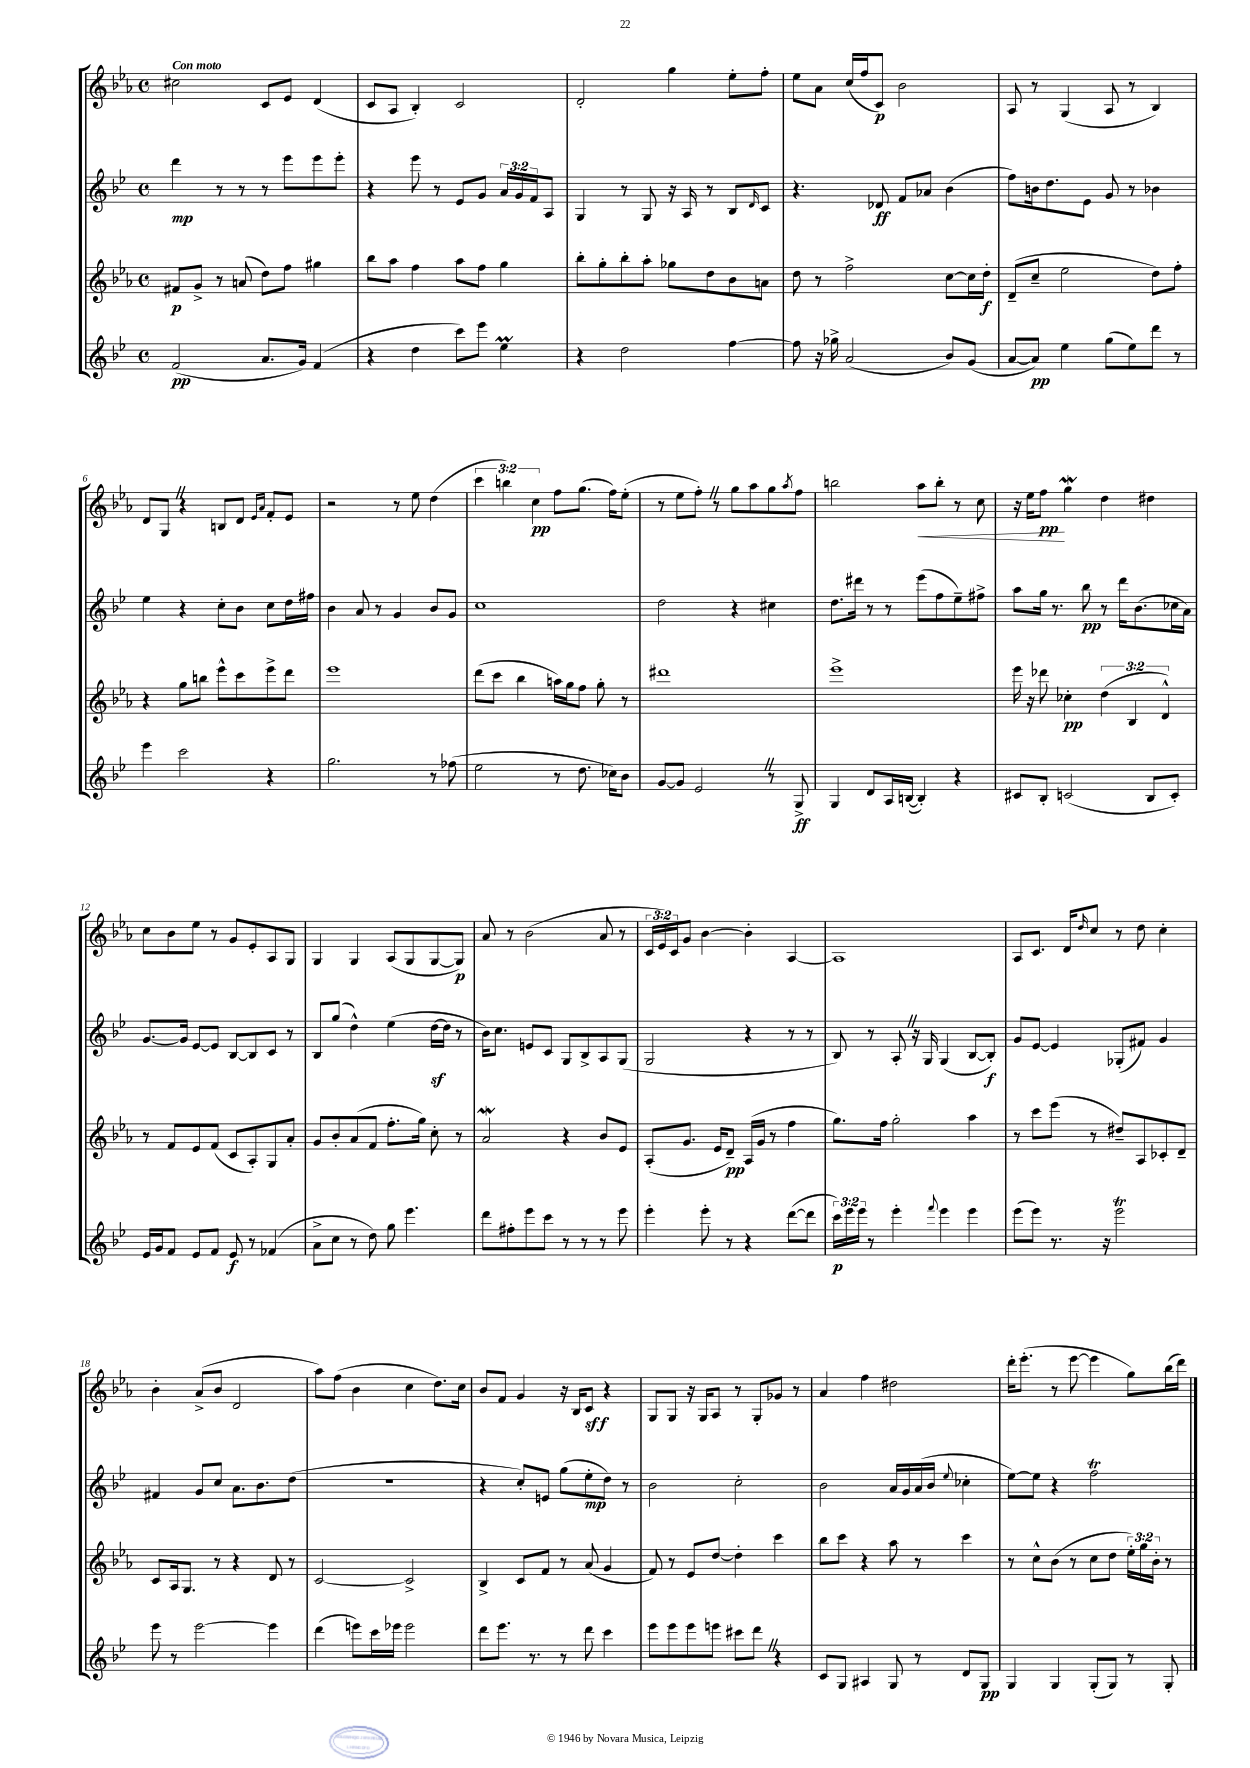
<<
\new StaffGroup <<
\new Staff = "s0" {
    \clef treble \key ees \major \defaultTimeSignature \time 4/4 \override Staff.TupletNumber.text = #tuplet-number::calc-fraction-text \tempo "Con moto"
    cis''2 c'8 ees'8 d'4( |
    c'8 aes8 bes4-.) c'2 |
    d'2-. g''4 ees''8-. f''8-. |
    ees''8 aes'8 c''16( f''16 c'8\p) bes'2 |
    aes8 r8 g4( aes8 r8 bes4) |
    d'8 g8 \once \override BreathingSign.text = \markup { \musicglyph "scripts.caesura.straight" } \breathe r4 b8 d'8 \grace { ees'16 aes'16 } f'8-. ees'8 |
    r2 r8 ees''8 d''4( |
    \tuplet 3/2 { c'''4 b''4) c''4\pp } f''8 g''8.( f''16) ees''8-.( |
    r8 ees''8 f''8-.) \once \override BreathingSign.text = \markup { \musicglyph "scripts.caesura.straight" } \breathe r8 g''8 aes''8 g''8 \acciaccatura { aes''8 } f''8 |
    b''2 aes''8\< b''8-. r8 c''8 |
    r16 ees''16 f''8\pp\! g''4\mordent d''4 dis''4 |
    c''8 bes'8 ees''8 r8 g'8 ees'8-. aes8 g8 |
    g4 g4 aes8( g8 g8~ g8\p) |
    aes'8 r8 bes'2( aes'8 r8 |
    \tuplet 3/2 { c'16 ees'16) c'16 } g'8 bes'4~ bes'4-. aes4~ |
    aes1 |
    aes8 c'8. d'16 \grace { d''16 } c''8 r8 d''8 c''4-. |
    bes'4-. aes'8->( bes'8 d'2 |
    aes''8) f''8( bes'4 c''4 d''8.) c''16 |
    bes'8 f'8 g'4 r16 bes16 c'8\sff r4 |
    g8 g8 r16 g16 aes8 r8 g8-. ges'8 r8 |
    aes'4 f''4 dis''2 |
    d'''16-. ees'''8.-.( r8 ees'''8~ ees'''4 g''8) bes''16( d'''16) \bar "|." |
}
\new Staff = "s1" {
    \clef treble \key bes \major \defaultTimeSignature \time 4/4 \override Staff.TupletNumber.text = #tuplet-number::calc-fraction-text
    d'''4\mp r8 r8 r8 ees'''8 ees'''8 ees'''8-. |
    r4 ees'''8 r8 ees'8 g'8 \tuplet 3/2 { a'16 g'16 f'16 } a8 |
    g4 r8 g8 r16 a16 r8 bes8 \grace { d'16 } c'8 |
    r4. des'8\ff f'8 aes'8 bes'4( |
    f''8) b'16 d''8. ees'8 g'8 r8 bes'4 |
    ees''4 r4 c''8-. bes'8 c''8 d''16 fis''16 |
    bes'4 a'8 r8 g'4 bes'8 g'8 |
    c''1 |
    d''2 r4 cis''4 |
    d''8. dis'''16 r8 r8 ees'''8( f''8 ees''8--) fis''8-> |
    a''8 g''16 r8. bes''8\pp r8 d'''16 bes'8.( ces''16 a'16) |
    g'8.~ g'16 ees'8~ ees'8 bes8~ bes8 c'8 r8 |
    bes8 g''8( d''4-^) ees''4( d''16~\sf d''16 r8 |
    bes'16) c''8. e'8 c'8 g8 bes8-> a8 g8( |
    g2 r4 r8 r8 |
    bes8) r8 a8-. \once \override BreathingSign.text = \markup { \musicglyph "scripts.caesura.straight" } \breathe r16 g16 g4( bes8~ bes8-.\f) |
    g'8 ees'8~ ees'4 ges8-.( fis'8) g'4 |
    fis'4 g'8 c''8 a'8. bes'8. d''8( |
    R1 |
    r4 c''8-.) e'8 g''8( ees''8-.\mp d''8) r8 |
    bes'2 c''2-. |
    bes'2 a'16 g'16 a'16( bes'16 \appoggiatura { ees''8 } ces''4-. |
    ees''8~) ees''8 r4 f''2\trill \bar "|." |
}
\new Staff = "s2" {
    \clef treble \key ees \major \defaultTimeSignature \time 4/4 \override Staff.TupletNumber.text = #tuplet-number::calc-fraction-text
    fis'8\p g'8-> r8 a'8( d''8) f''8 gis''4 |
    bes''8 aes''8 f''4 aes''8 f''8 g''4 |
    bes''8-. g''8-. bes''8-. aes''8-. ges''8 d''8 bes'8 a'8 |
    d''8 r8 f''2-> c''8~ c''16 d''16-.\f |
    d'8--( c''8-- ees''2 d''8) f''8-. |
    r4 g''8 b''8 ees'''8-^ c'''8 ees'''8-> d'''8 |
    ees'''1 |
    d'''8( c'''8 bes''4 a''16) g''16 f''8 g''8-. r8 |
    dis'''1 |
    ees'''1-> |
    ees'''16 r16 des'''8 ces''4-.\pp \tuplet 3/2 { d''4( bes4 d'4-^) } |
    r8 f'8 ees'8 f'8( c'8 aes8-.) g8 aes'8-. |
    g'8 bes'8-. aes'8( f'8 f''8.-. g''16) c''8-. r8 |
    aes'2\mordent r4 bes'8 ees'8 |
    aes8-.( g'8. ees'16 d'8--\pp) aes16( g'16 r8 f''4 |
    g''8.) f''16 g''2-. aes''4 |
    r8 c'''8 ees'''8( r8 dis''8--) aes8 ces'8-. d'8-- |
    c'8 aes16 g8. r8 r4 d'8 r8 |
    c'2~ c'2-> |
    bes4-> c'8 f'8 r8 aes'8( g'4 |
    f'8) r8 ees'8 d''8~ d''4-. c'''4 |
    bes''8 c'''8 r4 aes''8 r8 c'''4 |
    r8 c''8-^ bes'8( r8 c''8 d''8 \tuplet 3/2 { ees''16-.) g''16 bes'16-. } r8 \bar "|." |
}
\new Staff = "s3" {
    \clef treble \key bes \major \defaultTimeSignature \time 4/4 \override Staff.TupletNumber.text = #tuplet-number::calc-fraction-text
    f'2\pp( a'8. g'16) f'4( |
    r4 d''4 c'''8) ees'''8 ees''4\prall |
    r4 d''2 f''4~ |
    f''8 r16 ges''16-> a'2( bes'8) g'8( |
    a'8~ a'8\pp) ees''4 g''8( ees''8) d'''8 r8 |
    ees'''4 c'''2 r4 |
    g''2. r8 fes''8( |
    ees''2 r8 d''8. ces''16) bes'8 |
    g'8~ g'8 ees'2 \once \override BreathingSign.text = \markup { \musicglyph "scripts.caesura.straight" } \breathe r8 g8->\ff |
    g4 d'8 a16 b16~( b4-.) r4 |
    cis'8 bes8-. c'2( bes8 c'8-.) |
    ees'16 g'16 f'8 ees'8 f'8 ees'8\f r8 fes'4( |
    a'8-> c''8 r8 d''8) g''8 ees'''4. |
    d'''8 fis''8-. ees'''8 c'''8 r8 r8 r8 ees'''8 |
    ees'''4-. ees'''8-. r8 r4 d'''8~( d'''8 |
    \tuplet 3/2 { c'''16\p) ees'''16 ees'''16 } r8 ees'''4-. \appoggiatura { f'''8 } ees'''4 ees'''4 |
    ees'''8( ees'''8) r8. r16 ees'''2\trill |
    ees'''8 r8 ees'''2~ ees'''4 |
    d'''4( e'''8) c'''16 ees'''16 ees'''2 |
    d'''8 ees'''8. r8. r8 d'''8 c'''4 |
    ees'''8 ees'''8 ees'''8 e'''8 cis'''8 d'''8 \once \override BreathingSign.text = \markup { \musicglyph "scripts.caesura.straight" } \breathe r4 |
    c'8 g8 ais4 g8 r8 d'8 g8\pp |
    g4 g4 g8-.( g8) r8 g8-. \bar "|." |
}
>>
>>
